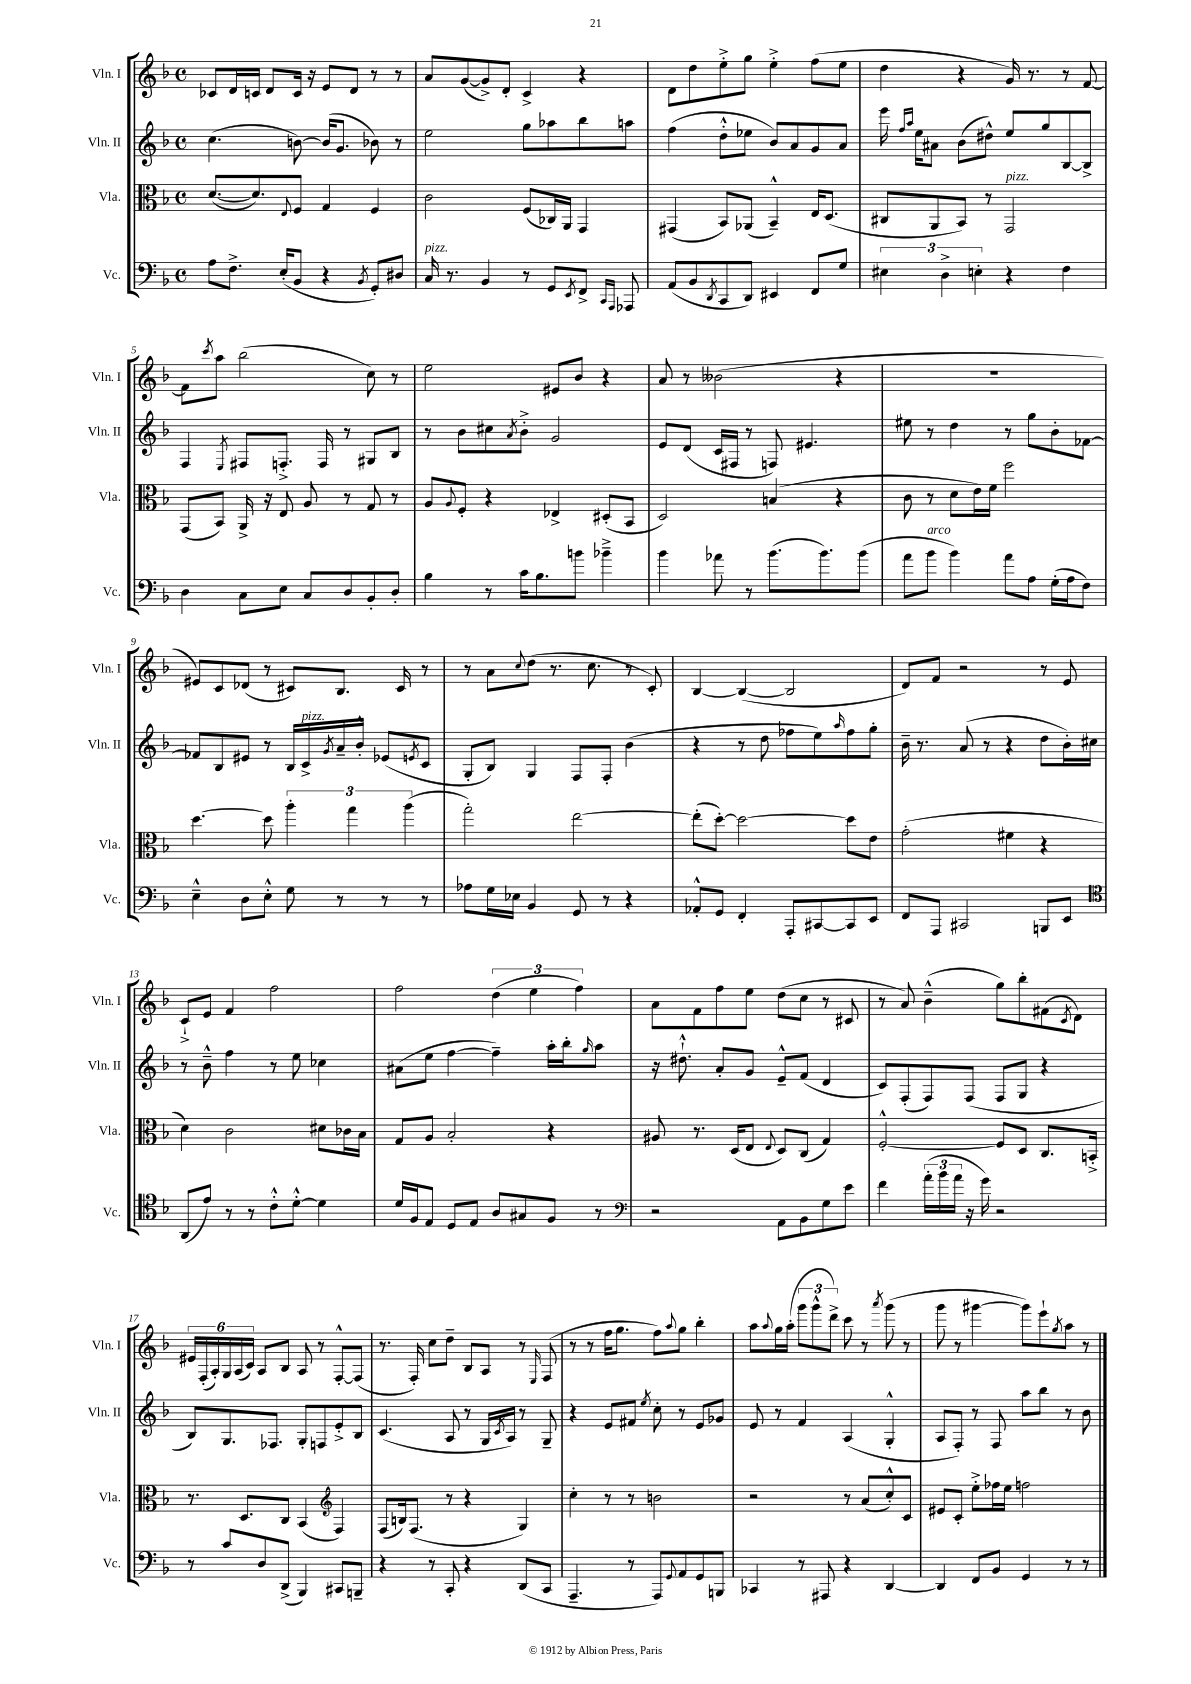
<<
\new StaffGroup <<
\new Staff = "s0" \with { instrumentName = "Vln. I" shortInstrumentName = "Vln. I" } {
    \clef treble \key f \major \defaultTimeSignature \time 4/4
    ces'8 d'16 c'16 d'8 c'16 r16 e'8 d'8 r8 r8 |
    a'8 g'8~( g'8->) d'8-. c'4-> r4 |
    d'8 d''8 e''8-.-> g''8 e''4-.-> f''8( e''8 |
    d''4 r4 g'16) r8. r8 f'8~ |
    f'8 \acciaccatura { c'''8 } a''8 bes''2( c''8) r8 |
    e''2 eis'8 bes'8 r4 |
    a'8 r8 beses'2( r4 |
    R1 |
    eis'8) c'8 des'8( r8 cis'8) bes8. cis'16 r8 |
    r8 a'8 \appoggiatura { c''8 } d''8( r8. c''8. r8 c'8-.) |
    bes4~ bes4~( bes2 |
    d'8) f'8 r2 r8 e'8 |
    c'8-!-> e'8 f'4 f''2 |
    f''2 \tuplet 3/2 { d''4( e''4 f''4) } |
    a'8 f'8 f''8 e''8 d''8( c''8 r8 cis'8 |
    r8 a'8) bes'4---^( g''8) bes''8-. fis'8( \acciaccatura { c'8 } d'8) |
    \tuplet 6/4 { eis'16 f16-.( a16-.) g16 a16( c'16) } a8 bes8 a8 r8 f8~-.-^ f8( |
    r8. f16-.) c''8 d''8-- bes8 a8 r8 \grace { e16 } f8( |
    r8 r8 f''16 g''8. f''8) \appoggiatura { a''8 } g''8 bes''4-. |
    a''8 \appoggiatura { a''8 } g''16 a''16-.( \tuplet 3/2 { g'''8 g'''8-^ d'''8->) } c'''8 r8 \acciaccatura { a'''8 } g'''8( r8 |
    g'''8 r8 gis'''4~ gis'''8) e'''8-! \acciaccatura { g''8 } a''8 r8 \bar "|." |
}
\new Staff = "s1" \with { instrumentName = "Vln. II" shortInstrumentName = "Vln. II" } {
    \clef treble \key f \major \defaultTimeSignature \time 4/4
    c''4.( b'8~) b'16( g'8. bes'8) r8 |
    e''2 g''8 aes''8 bes''8 a''8 |
    f''4( d''8-.-^ ees''8 bes'8) a'8 g'8 a'8 |
    e'''16 \grace { f''16 a''16 } e''16 ais'8 bes'8( dis''8-^) e''8 g''8 bes8~ bes8-> |
    f4 \acciaccatura { e8 } fis8 f8.-.-> f16 r8 gis8 bes8 |
    r8 bes'8 cis''8 \acciaccatura { a'8 } bes'8-.-> g'2 |
    e'8 d'8( c'16 fis16 r8 f8) eis'4. |
    eis''8 r8 d''4 r8 g''8 bes'8-. fes'8~ |
    fes'8 bes8 eis'8 r8 bes16 c'16->^\markup { \italic "pizz." } \acciaccatura { g'8 } a'16-- bes'16-.-^ ees'8( \acciaccatura { e'8 } c'8 |
    g8-. bes8) g4 f8 f8-. bes'4( |
    r4 r8 d''8 fes''8 e''8) \grace { a''16 } fes''8 g''8-. |
    bes'16-- r8. a'8( r8 r4 d''8 bes'16-.) cis''16 |
    r8 bes'8---^ f''4 r8 e''8 ces''4 |
    ais'8( e''8 f''4~ f''4--) a''16-. bes''16-. \grace { g''16 } a''8 |
    r16 dis''8.-!-^ a'8-. g'8 e'8---^ f'8( d'4 |
    c'8) f8-.( f8) f8( f8 g8 r4 |
    bes8) g8. fes8. g8-. f8 e'8-.-> bes8 |
    c'4.( a8 r8 g16 \acciaccatura { c'8 } a16) r8 g8-- |
    r4 e'8 fis'8 \acciaccatura { e''8 } c''8-. r8 e'8 ges'8 |
    e'8 r8 f'4 a4( g4-.-^ |
    a8 f8-.) r8 f8 a''8 bes''8 r8 bes'8 \bar "|." |
}
\new Staff = "s2" \with { instrumentName = "Vla." shortInstrumentName = "Vla." } {
    \clef alto \key f \major \defaultTimeSignature \time 4/4
    d'8.~( d'8.) \appoggiatura { e8 } f8 g4 f4 |
    c'2 f8( ces16) a,16 g,4 |
    gis,4( bes,8) aes,8( bes,4---^) e16 d8.( |
    cis8 a,8 bes,8) r8 g,2^\markup { \italic "pizz." } |
    g,8( bes,8) a,16-> r16 e8 a8 r8 g8 r8 |
    a8 \appoggiatura { a8 } f8-. r4 ees4-> dis8-.( bes,8 |
    d2) b4( r4 |
    c'8 r8 d'8 e'16) f'16 f''2 |
    d''4.~ d''8 \tuplet 3/2 { a''4-. g''4 a''4( } |
    g''2-.) e''2~ |
    e''8-.( d''8~-.) d''2~ d''8 e'8 |
    g'2-.( fis'4 r4 |
    d'4) c'2 dis'8 ces'16 bes16 |
    g8 a8 bes2-. r4 |
    ais8 r8. d16( e8 \appoggiatura { e8 } d8) c8( g4) |
    f2~-.-^ f8 d8 c8. b,16-.-> |
    r8. d8. c8 bes,4( \clef treble f4) |
    f8( b16) f8.( r8 r4 g4) |
    c''4-. r8 r8 b'2 |
    r2 r8 a'8( c''8-.-^) c'8 |
    eis'8 c'8-. e''8-.-> fes''16 e''16 f''2 \bar "|." |
}
\new Staff = "s3" \with { instrumentName = "Vc." shortInstrumentName = "Vc." } {
    \clef bass \key f \major \defaultTimeSignature \time 4/4
    a8 f8.-> e16-.( bes,8 r4 \acciaccatura { bes,8 } g,8-.) dis8 |
    c16^\markup { \italic "pizz." } r8. bes,4 r8 g,8 \acciaccatura { e,8 } f,8-> \grace { c,16 a,,16 } aes,,8 |
    a,8( bes,8 \acciaccatura { d,8 } c,8 d,8) eis,4 f,8 g8 |
    \tuplet 3/2 { eis4 d4-> e4-. } r4 f4 |
    d4 c8 e8 c8 d8 bes,8-. d8-. |
    bes4 r8 c'16 bes8. b'8 bes'4---> |
    bes'4 aes'8 r8 bes'8.( bes'8.) bes'8( |
    a'8 bes'8^\markup { \italic "arco" } bes'4) a'8 a8 g16-.( a16 f8) |
    e4---^ d8 e8-.-^ g8 r8 r8 r8 |
    aes8 g16 ees16 bes,4 g,8 r8 r4 |
    aes,8-.-^ g,8 f,4-. a,,8-. cis,8~ cis,8 e,8 |
    f,8 a,,8 cis,2 b,,8 e,8 |
    \clef tenor a,8( e'8) r8 r8 c'8-.-^ d'8~-.-^ d'4 |
    d'16 f16 e8 d8 e8 a8 gis8 f8 r8 |
    \clef bass r2 a,8 bes,8 g8 e'8 |
    f'4 \tuplet 3/2 { a'16-.( bes'16 a'16 } r16 g'16) r2 |
    r8 c'8 d8 d,8->( bes,,4) cis,8 b,,8-- |
    r4 r8 c,8-. r4 d,8( c,8 |
    a,,4.-- r8 a,,8) \appoggiatura { g,8 } a,8 g,8 b,,8 |
    ces,4 r8 ais,,8 r4 d,4~ |
    d,4 f,8 bes,8 g,4 r8 r8 \bar "|." |
}
>>
>>
